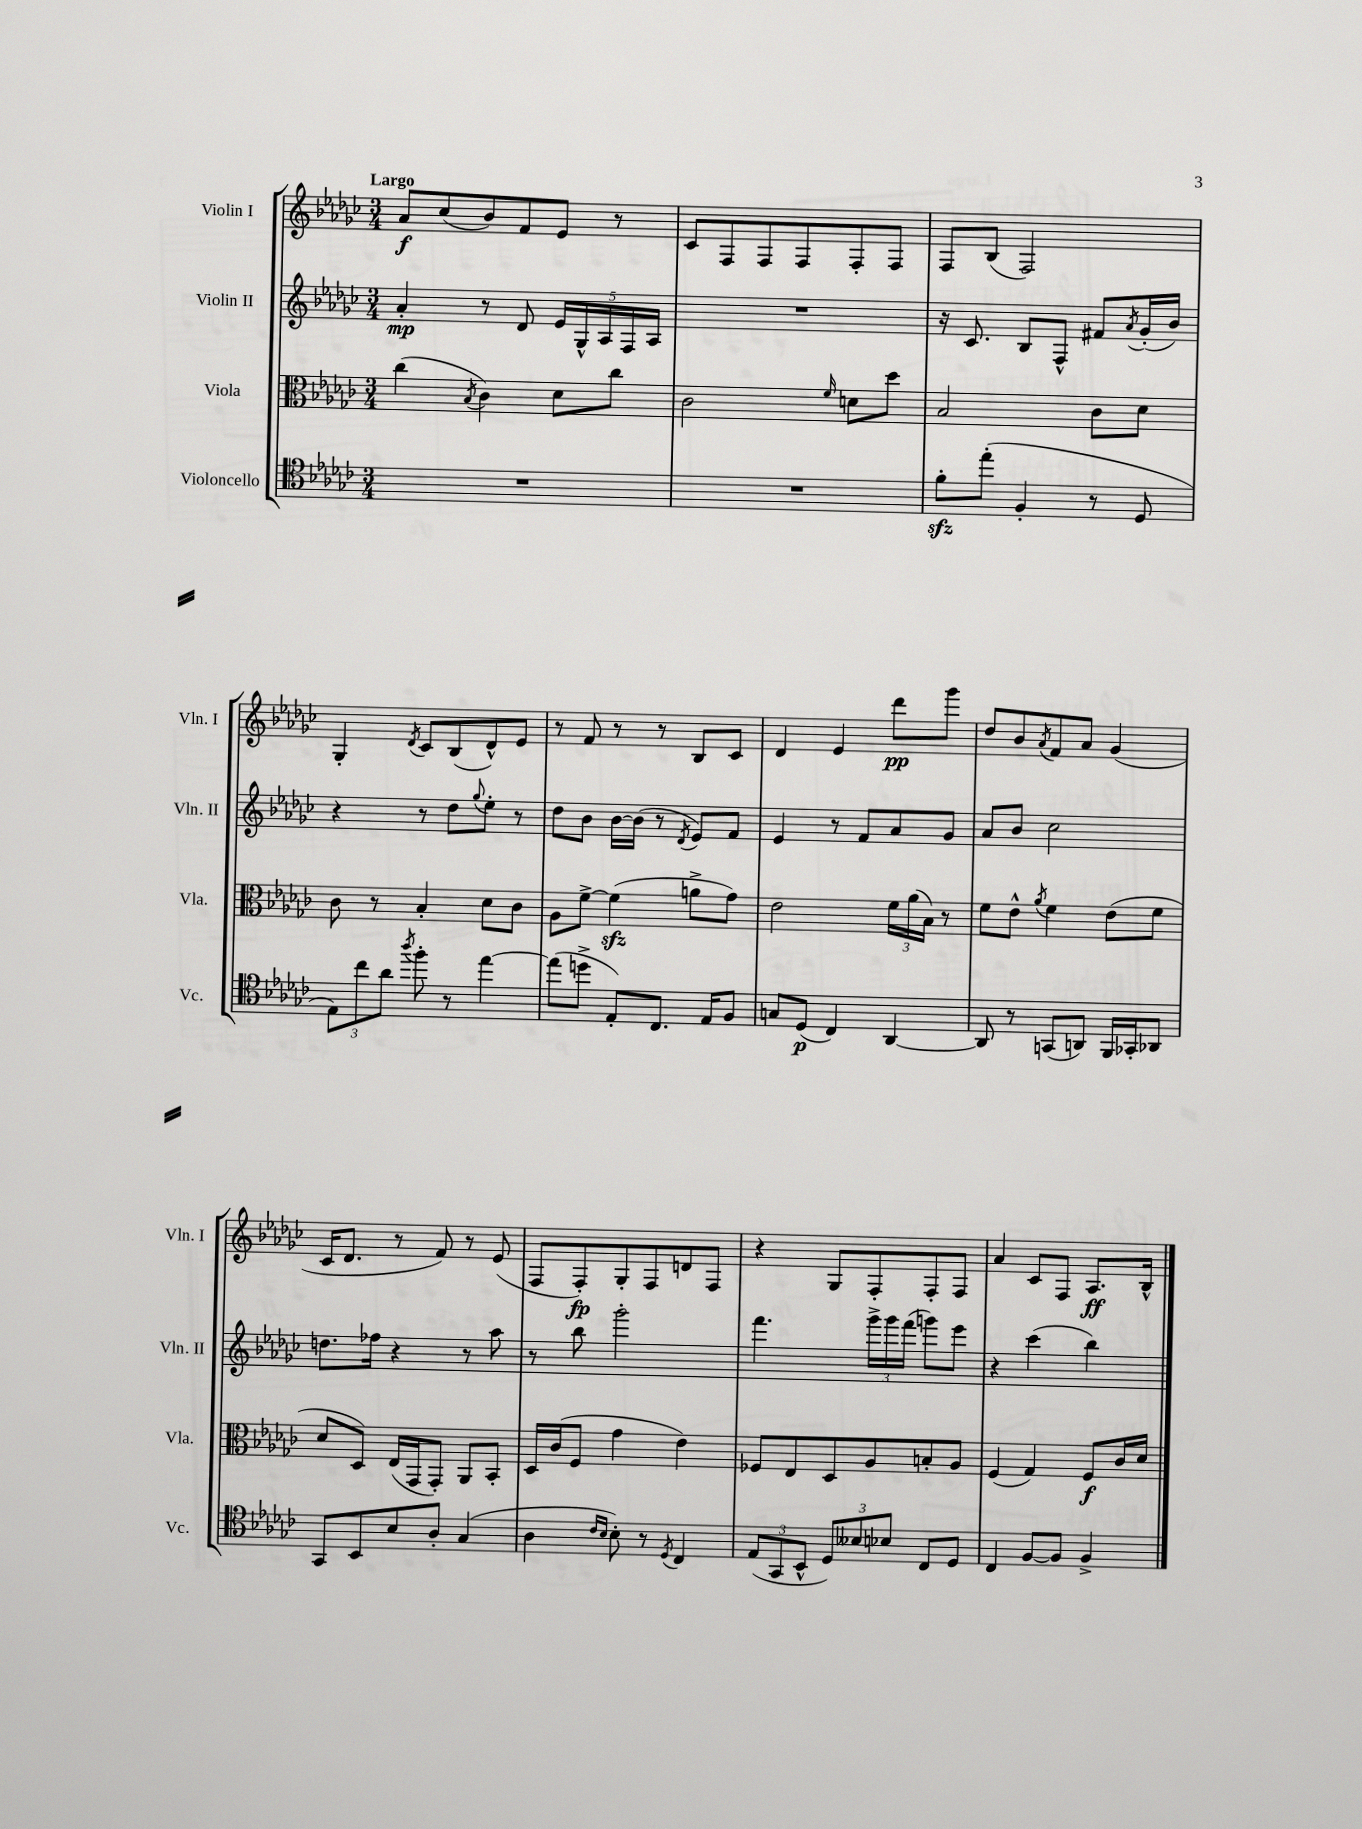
<<
\new StaffGroup <<
\new Staff = "s0" \with { instrumentName = "Violin I" shortInstrumentName = "Vln. I" } {
    \clef treble \key ges \major \numericTimeSignature \time 3/4 \tempo "Largo"
    aes'8\f ces''8( bes'8) f'8 ees'8 r8 |
    ces'8 f8 f8 f8 f8-. f8 |
    f8 bes8( f2) |
    ges4-. \acciaccatura { des'8 } ces'8 bes8( des'8-^) ees'8 |
    r8 f'8 r8 r8 bes8 ces'8 |
    des'4 ees'4 des'''8\pp ges'''8 |
    des''8 bes'8 \acciaccatura { aes'8 } f'8 aes'8 ges'4( |
    ces'16 des'8. r8 f'8) r8 ees'8( |
    f8 f8-.\fp) ges8-. f8 d'8 f8 |
    r4 ges8 f8-. f8-. f8 |
    aes'4 ces'8 f8 aes8.\ff bes16-^ \bar "|." |
}
\new Staff = "s1" \with { instrumentName = "Violin II" shortInstrumentName = "Vln. II" } {
    \clef treble \key ges \major \numericTimeSignature \time 3/4
    aes'4-.\mp r8 des'8 \tuplet 5/4 { ees'16 ges16-^ aes16 f16 aes16 } |
    R2. |
    r16 ces'8. bes8 f8-^ fis'8 \acciaccatura { aes'8 } ges'16-.( bes'16) |
    r4 r8 des''8 \appoggiatura { ges''8 } ees''8-. r8 |
    des''8 bes'8 bes'16~ bes'16( r8 \acciaccatura { des'8 } ees'8) f'8 |
    ees'4 r8 f'8 aes'8 ges'8 |
    aes'8 bes'8 ces''2 |
    d''8. fes''16 r4 r8 aes''8 |
    r8 bes''8 ges'''2-. |
    f'''4. \tuplet 3/2 { ges'''16-> ges'''16 f'''16( } g'''8) ees'''8 |
    r4 ces'''4( bes''4) \bar "|." |
}
\new Staff = "s2" \with { instrumentName = "Viola" shortInstrumentName = "Vla." } {
    \clef alto \key ges \major \numericTimeSignature \time 3/4
    ces''4( \acciaccatura { bes8 } ces'4) des'8 ces''8 |
    ces'2 \grace { f'16 } d'8 des''8 |
    bes2 ces'8 des'8 |
    ces'8 r8 bes4-. des'8 ces'8 |
    aes8 f'8~-> f'4\sfz( a'8-> ges'8) |
    ees'2 \tuplet 3/2 { f'16 aes'16( bes16) } r8 |
    f'8 ees'8-^ \acciaccatura { aes'8 } f'4 ees'8( f'8 |
    des'8 des8) ees16( ges,16 ges,8-.) aes,8 bes,8-. |
    des16 ces'16( f8 ges'4 ees'4) |
    fes8 ees8 des8 aes8 b8-. aes8 |
    f4( ges4) f8\f ces'16 des'16 \bar "|." |
}
\new Staff = "s3" \with { instrumentName = "Violoncello" shortInstrumentName = "Vc." } {
    \clef tenor \key ges \major \numericTimeSignature \time 3/4
    R2. |
    R2. |
    f'8-.\sfz ees''8-.( f4-. r8 des8 |
    \tuplet 3/2 { ees8) ces''8 aes'8 } \acciaccatura { aes''8 } f''8-. r8 ees''4~ |
    ees''8( d''8-> ees8-.) ces8. ees16 f8 |
    g8 des8\p( ces4) aes,4~ |
    aes,8 r8 g,8( a,8) f,16 ges,16-. aes,8 |
    ges,8 bes,8 bes8 aes8-. ges4( |
    aes4 \grace { ces'16 bes16 } bes8-.) r8 \acciaccatura { des8 } ces4 |
    \tuplet 3/2 { ees8( ges,8 bes,8-^ } \tuplet 3/2 { des8) beses8 bes8 } ces8 des8 |
    ces4 f8~ f8 f4-> \bar "|." |
}
>>
>>
\layout { \context { \Score \remove "Bar_number_engraver" } }
